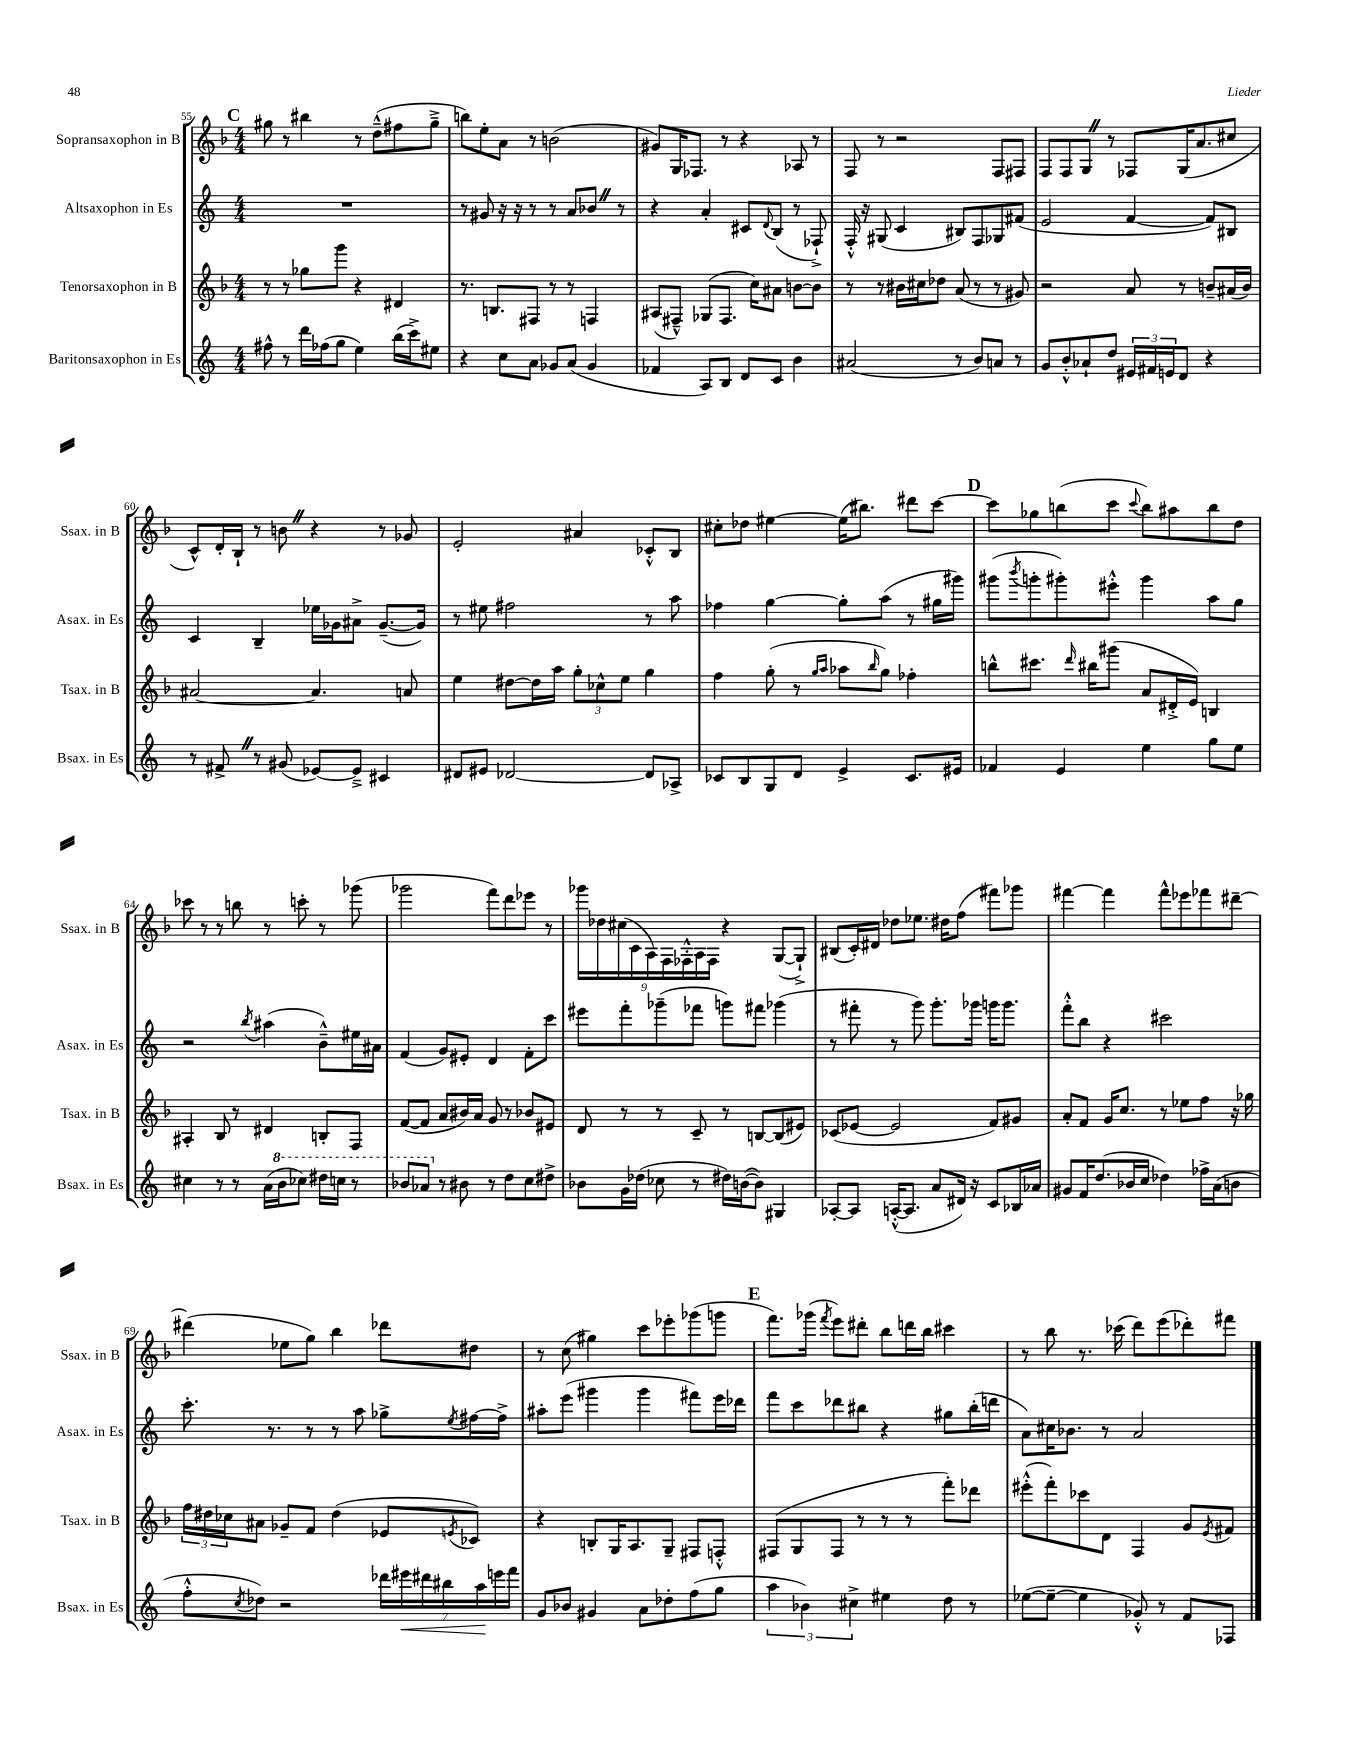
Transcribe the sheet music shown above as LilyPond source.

<<
\new StaffGroup <<
\new Staff = "s0" \with { instrumentName = "Sopransaxophon in B" shortInstrumentName = "Ssax. in B" } {
    \clef treble \key f \major \numericTimeSignature \time 4/4
    \mark \markup { \bold "C" } gis''8 r8 bis''4 r8 d''8---^( fis''8 gis''8---> |
    b''8) e''8-. a'8 r8 b'2( |
    gis'8) g16 fes8. r8 r4 aes8 r8 |
    f8 r8 r2 f8 fis8 |
    f8 f8 g8 \once \override BreathingSign.text = \markup { \musicglyph "scripts.caesura.straight" } \breathe r8 fes8 g16( a'8. cis''8 |
    c'8-^) d'16-. bes16-! r8 b'8 \once \override BreathingSign.text = \markup { \musicglyph "scripts.caesura.straight" } \breathe r4 r8 ges'8 |
    e'2-. ais'4 ces'8-.-^ bes8 |
    cis''8-. des''8 eis''4~ eis''16( bis''8.) dis'''8 c'''8~ |
    \mark \markup { \bold "D" } c'''8 ges''8 b''8( c'''8 \appoggiatura { c'''8 } b''8) ais''8 b''8 d''8 |
    ces'''8 r8 r8 b''8 r8 c'''8-. r8 ges'''8( |
    ges'''2 f'''8) d'''8 ees'''8 r8 |
    \tuplet 9/8 { ges'''16 des''16 cis''16( c'16 a16) f16 fes16-.-^ a16 fes16 } r4 g8~( g8-!->) |
    bis8( c'16-.) dis'16 des''8 ees''8. dis''16 f''8( fis'''8) ges'''8 |
    fis'''4~ fis'''4 fis'''8-^ ees'''8 fes'''8 dis'''8~-- |
    dis'''4( ees''8 g''8) bes''4 des'''8 dis''8 |
    r8 c''8( gis''4) c'''8 ees'''8-. ges'''8( g'''8 |
    \mark \markup { \bold "E" } f'''8.) ges'''16( \acciaccatura { f'''8 } e'''8) dis'''8-. bes''8 d'''16 bes''16 cis'''4 |
    r8 bes''8 r8. ces'''16( d'''8) e'''8( des'''8-.) fis'''8 \bar "|." |
}
\new Staff = "s1" \with { instrumentName = "Altsaxophon in Es" shortInstrumentName = "Asax. in Es" } {
    \clef treble \key c \major \numericTimeSignature \time 4/4
    \mark \markup { \bold "C" } R1 |
    r8 gis'8 r16 r16 r8 r8 a'8 bes'8 \once \override BreathingSign.text = \markup { \musicglyph "scripts.caesura.straight" } \breathe r8 |
    r4 a'4-. cis'8 \appoggiatura { d'8 } b8( r8 fes8-!->) |
    f16-.-^ r16 gis8( c'4 bis8) f8 ges8 fis'8( |
    e'2 f'4~ f'8) bis8 |
    c'4 b4-- ees''16 ges'16 ais'8-> ges'8.~--( ges'16) |
    r8 eis''8 fis''2 r8 a''8 |
    fes''4 g''4~ g''8-. a''8( r8 gis''16 gis'''16) |
    \mark \markup { \bold "D" } gis'''8( \acciaccatura { b'''8 } g'''8-. gis'''8-.) eis'''8-.-^ gis'''4 a''8 g''8 |
    r2 \acciaccatura { b''8 } ais''4( b'8---^) eis''16 ais'16 |
    f'4( g'8) eis'8-. d'4 f'8-. c'''8 |
    eis'''8 f'''8-. ges'''8--( fes'''8 g'''8) fis'''8 ges'''4( |
    r8 fis'''8-. r8 g'''8) g'''8.-. ges'''16 g'''16 g'''8. |
    f'''8-.-^ b''8 r4 cis'''2 |
    c'''8.-. r8. r8 r8 a''8 ges''8-> \acciaccatura { e''8 } fis''16~ fis''16-> |
    ais''8-. e'''8( gis'''4 gis'''4 fis'''8) e'''16 des'''16 |
    \mark \markup { \bold "E" } f'''8 c'''8 des'''8 bis''8 r4 gis''8 bis''16-.( d'''16 |
    a'8) cis''16 bes'8. r8 a'2 \bar "|." |
}
\new Staff = "s2" \with { instrumentName = "Tenorsaxophon in B" shortInstrumentName = "Tsax. in B" } {
    \clef treble \key f \major \numericTimeSignature \time 4/4
    \mark \markup { \bold "C" } r8 r8 ges''8 g'''8 r4 dis'4 |
    r8. b8. fis8 r8 r8 f4 |
    ais8( fis8---^) ges8( fis8. c''16) ais'8 b'8~ b'8 |
    r8 r8 bis'16 cis''16 des''8 a'8( r8 r8 gis'8) |
    r2 a'8 r8 b'8-- ais'16( b'16) |
    ais'2~ ais'4. a'8 |
    e''4 dis''8~ dis''16 a''16 \tuplet 3/2 { g''8-. ces''8-^ e''8 } g''4 |
    f''4 g''8-.( r8 \grace { g''16 a''16 } aes''8 \grace { bes''16 } g''8) fes''4-. |
    \mark \markup { \bold "D" } b''8-^ cis'''8. \grace { d'''16 } bis''16 gis'''8( a'8 dis'16-.-> e'16) b4 |
    ais4-. bes8 r8 dis'4 b8-. f8 |
    f'8~( f'8 a'8 bis'16) a'16 g'8 r8 bes'8 eis'8 |
    d'8 r8 r8 c'8-- r8 b8~ b8( eis'8) |
    ces'8( ees'8~ ees'2 f'8) gis'8 |
    a'8-. f'8 g'16 c''8. r8 ees''8 f''8 r16 ges''16 |
    \tuplet 3/2 { f''16 dis''16 ces''16 } ais'8 ges'8-- f'8 dis''4( ees'8 \acciaccatura { e'8 } ces'8) |
    r4 b8-. g16 a8. g8-- fis8 f8-.-^ |
    \mark \markup { \bold "E" } fis8( g8 fis8 r8 r8 r8 f'''8-.) des'''8 |
    eis'''8-.-^( f'''8-.) ces'''8 d'8 f4 g'8 \acciaccatura { e'8 } fis'8 \bar "|." |
}
\new Staff = "s3" \with { instrumentName = "Baritonsaxophon in Es" shortInstrumentName = "Bsax. in Es" } {
    \clef treble \key c \major \numericTimeSignature \time 4/4
    \mark \markup { \bold "C" } fis''8-^ r8 d'''16 fes''16( g''8 e''4) b''16( c'''16->) eis''8 |
    r4 c''8 a'8 ges'8 a'8( ges'4 |
    fes'4 a8) b8 d'8 c'8 b'4 |
    ais'2( r8 b'8) a'8 r8 |
    g'8 b'8-.-^ aes'8-! d''8 \tuplet 3/2 { eis'16 fis'16 e'16 } d'8 r4 |
    r8 fis'8-> \once \override BreathingSign.text = \markup { \musicglyph "scripts.caesura.straight" } \breathe r8 gis'8( ees'8~) ees'8---> cis'4 |
    dis'8 eis'8 des'2~ des'8 aes8-> |
    ces'8 b8 g8 d'8 e'4-> ces'8. eis'16 |
    \mark \markup { \bold "D" } fes'4 e'4 e''4 g''8 e''8 |
    cis''4 r8 r8 a'16( \ottava #1 b''16 ces'''8) dis'''16 c'''16 r8 |
    bes''8 aes''8 \ottava #0 r8 bis'8 r8 d''8 c''8 dis''8-> |
    bes'8 g'16 des''16( ces''8 r8 dis''16) b'16~( b'8) gis4 |
    aes8~-. aes8 a16~-.-^( a8. a'8 dis'16) r16 c'8 bes16 aes'16 |
    gis'8 f'16 d''8.( bes'16 c''16 des''4) fes''16-> a'16( b'8 |
    f''8-.-^ \acciaccatura { c''8 } des''8) r2 \tuplet 7/4 { des'''16 eis'''16\< dis'''16 bis''16 a''16\! e'''16 f'''16 } |
    g'8 bes'8 gis'4 a'8 des''8-. f''8( g''8 |
    \mark \markup { \bold "E" } \tuplet 3/2 { a''4 bes'4) cis''4-> } eis''4 d''8 r8 |
    ees''8~( ees''8~-- ees''4 ges'8-.-^) r8 f'8 fes8 \bar "|." |
}
>>
>>
\layout { \context { \Score currentBarNumber = #55 } }
